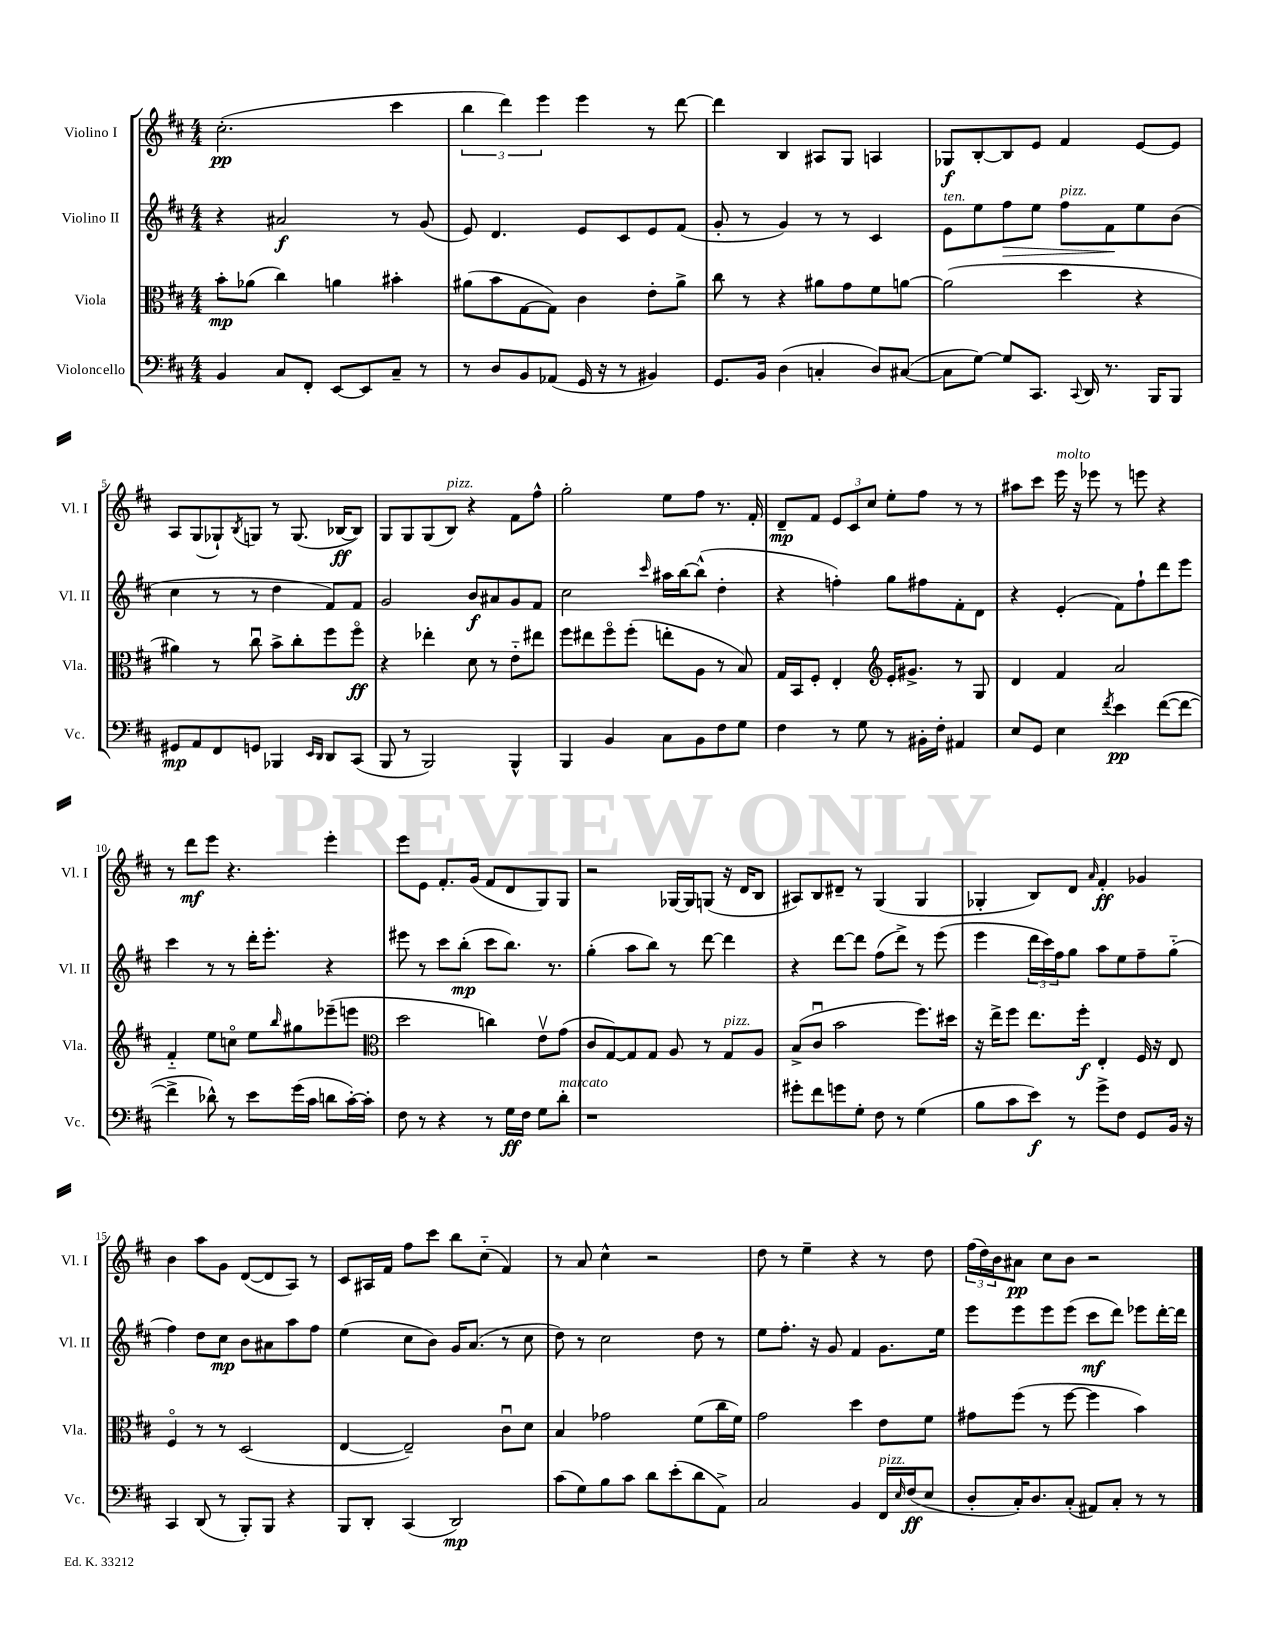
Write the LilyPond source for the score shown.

<<
\new StaffGroup <<
\new Staff = "s0" \with { instrumentName = "Violino I" shortInstrumentName = "Vl. I" } {
    \clef treble \key d \major \numericTimeSignature \time 4/4
    cis''2.-.\pp( cis'''4 |
    \tuplet 3/2 { b''4 d'''4) e'''4 } e'''4 r8 d'''8~ |
    d'''4 b4 ais8 g8 a4 |
    ges8\f b8~-. b8 e'8 fis'4 e'8~ e'8 |
    a8 g8( ges8-!) \acciaccatura { b8 } g8 r8 g8.( bes16~\ff bes8) |
    g8 g8 g8( b8^\markup { \italic "pizz." }) r4 fis'8 fis''8-^ |
    g''2-. e''8 fis''8 r8. fis'16-. |
    d'8--\mp fis'8 \tuplet 3/2 { e'8 cis'8 cis''8 } e''8-. fis''8 r8 r8 |
    ais''8 cis'''8 e'''16^\markup { \italic "molto" } r16 ees'''8 r8 e'''8 r4 |
    r8 d'''8\mf e'''8 r4. e'''4-. |
    e'''8 e'8 fis'8.-. g'16( fis'8 d'8 g8) g8 |
    r2 ges16~ ges16 g8( r16 d'16 b8 |
    ais8) b8 dis'8-- r8 g4( g4 |
    ges4-. b8) d'8 \grace { a'16 } fis'4-.\ff ges'4 |
    b'4 a''8 g'8 d'8~( d'8 a8) r8 |
    cis'8 ais16 fis'16 fis''8 cis'''8 b''8 cis''8-_( fis'4) |
    r8 a'8 cis''4-^ r2 |
    d''8 r8 e''4-- r4 r8 d''8 |
    \tuplet 3/2 { fis''16( d''16) b'16 } ais'8\pp cis''8 b'8 r2 \bar "|." |
}
\new Staff = "s1" \with { instrumentName = "Violino II" shortInstrumentName = "Vl. II" } {
    \clef treble \key d \major \numericTimeSignature \time 4/4
    r4 ais'2\f r8 g'8( |
    e'8) d'4. e'8 cis'8 e'8 fis'8( |
    g'8-. r8 g'4) r8 r8 cis'4 |
    e'8^\markup { \italic "ten." } e''8 fis''8\> e''8 fis''8^\markup { \italic "pizz." } fis'8\! e''8 b'8( |
    cis''4 r8 r8 d''4 fis'8) fis'8 |
    g'2 b'8\f ais'8 g'8 fis'8 |
    cis''2 \grace { cis'''16 } ais''16 b''16~ b''8-^( d''4-. |
    r4 f''4-.) g''8 fis''8 fis'8-. d'8 |
    r4 e'4-.( fis'8) fis''8-! d'''8 e'''8 |
    cis'''4 r8 r8 d'''16-. e'''8.-. r4 |
    eis'''8 r8 cis'''8 b''8-.\mp( cis'''8 b''8.) r8. |
    g''4-.( a''8 b''8) r8 d'''8~ d'''4 |
    r4 d'''8~ d'''8 fis''8( d'''8->) r8 e'''8( |
    e'''4 \tuplet 3/2 { d'''16 cis'''16) fis''16 } g''8 a''8 e''8 fis''8-- g''8-_( |
    fis''4) d''8 cis''8\mp b'8 ais'8 a''8 fis''8 |
    e''4( cis''8 b'8) g'16 a'8.( r8 cis''8 |
    d''8) r8 cis''2 d''8 r8 |
    e''8 fis''8.-. r16 g'8 fis'4 g'8. e''16 |
    e'''8 e'''8 e'''8 e'''8( cis'''8\mf d'''8) ees'''8 d'''16~-. d'''16 \bar "|." |
}
\new Staff = "s2" \with { instrumentName = "Viola" shortInstrumentName = "Vla." } {
    \clef alto \key d \major \numericTimeSignature \time 4/4
    b'8-.\mp aes'8( cis''4) a'4 bis'4-. |
    ais'8( b'8 g8~ g8) cis'4 e'8-. ais'8-> |
    cis''8 r8 r4 ais'8 g'8 fis'8 a'8~ |
    a'2( d''4 r4 |
    ais'4) r8 cis''8\downbow b'8-> cis''8-. fis''8 fis''8\flageolet\ff |
    r4 ees''4-. d'8 r8 e'8-_ eis''8 |
    fis''8 eis''8 fis''8\flageolet fis''8-.( e''8-. a8 r8 b8) |
    g16 b,16 fis8-. e4-. \clef treble e'16-. gis'8.-> r8 g8 |
    d'4 fis'4 a'2 |
    fis'4-_ e''8 c''8\flageolet e''8 \grace { b''16 } gis''8 ees'''8--( e'''8 |
    \clef alto d''2 c''4) e'8\upbow g'8( |
    cis'8 g8~) g8 g8 a8 r8 g8^\markup { \italic "pizz." } a8 |
    b8->( cis'8\downbow b'2 fis''8.) dis''16 |
    r16 e''16-> fis''8 e''8. fis''16-.\f e4-. fis16 r16 e8 |
    fis4\flageolet r8 r8 d2( |
    e4~ e2--) cis'8\downbow d'8 |
    b4 ges'2 fis'8( cis''16 fis'16) |
    g'2 d''4 e'8 fis'8 |
    gis'8 fis''8( r8 fis''8~ fis''4 b'4) \bar "|." |
}
\new Staff = "s3" \with { instrumentName = "Violoncello" shortInstrumentName = "Vc." } {
    \clef bass \key d \major \numericTimeSignature \time 4/4
    b,4 cis8 fis,8-. e,8~ e,8 cis8-- r8 |
    r8 d8 b,8 aes,8( g,16 r16 r8 bis,4) |
    g,8. b,16 d4( c4-. d8) cis8~( |
    cis8 g8~) g8 cis,8. \appoggiatura { cis,8 } d,16 r8. b,,16 b,,8 |
    gis,8\mp a,8 fis,8 g,8 bes,,4 \grace { e,16 d,16 } d,8 cis,8( |
    b,,8 r8 b,,2) b,,4-^ |
    b,,4 b,4 cis8 b,8 fis8 g8 |
    fis4 r8 g8 r8 bis,16-. fis16-. ais,4 |
    e8 g,8 e4 \acciaccatura { fis'8 } e'4\pp fis'8~( fis'8~ |
    fis'4-> des'8-^) r8 e'8 g'16( cis'16 d'8 cis'16~-.) cis'16-. |
    fis8 r8 r4 r8 g16\ff fis16 g8 d'8-.^\markup { \italic "marcato" } |
    r1 |
    gis'8-. fis'8 g'8 g8-. fis8 r8 g4( |
    b8 cis'8 e'8\f) r8 g'8-> fis8 g,8 b,16 r16 |
    cis,4 d,8( r8 b,,8-.) b,,8 r4 |
    b,,8 d,8-. cis,4( d,2\mp) |
    cis'8( g8) b8 cis'8 d'8 e'8-.( d'8 a,8->) |
    cis2 b,4 fis,16^\markup { \italic "pizz." } \grace { e16 } fis16\ff( e8 |
    d8-. cis16-.) d8. cis8-.( ais,8) cis8-. r8 r8 \bar "|." |
}
>>
>>
